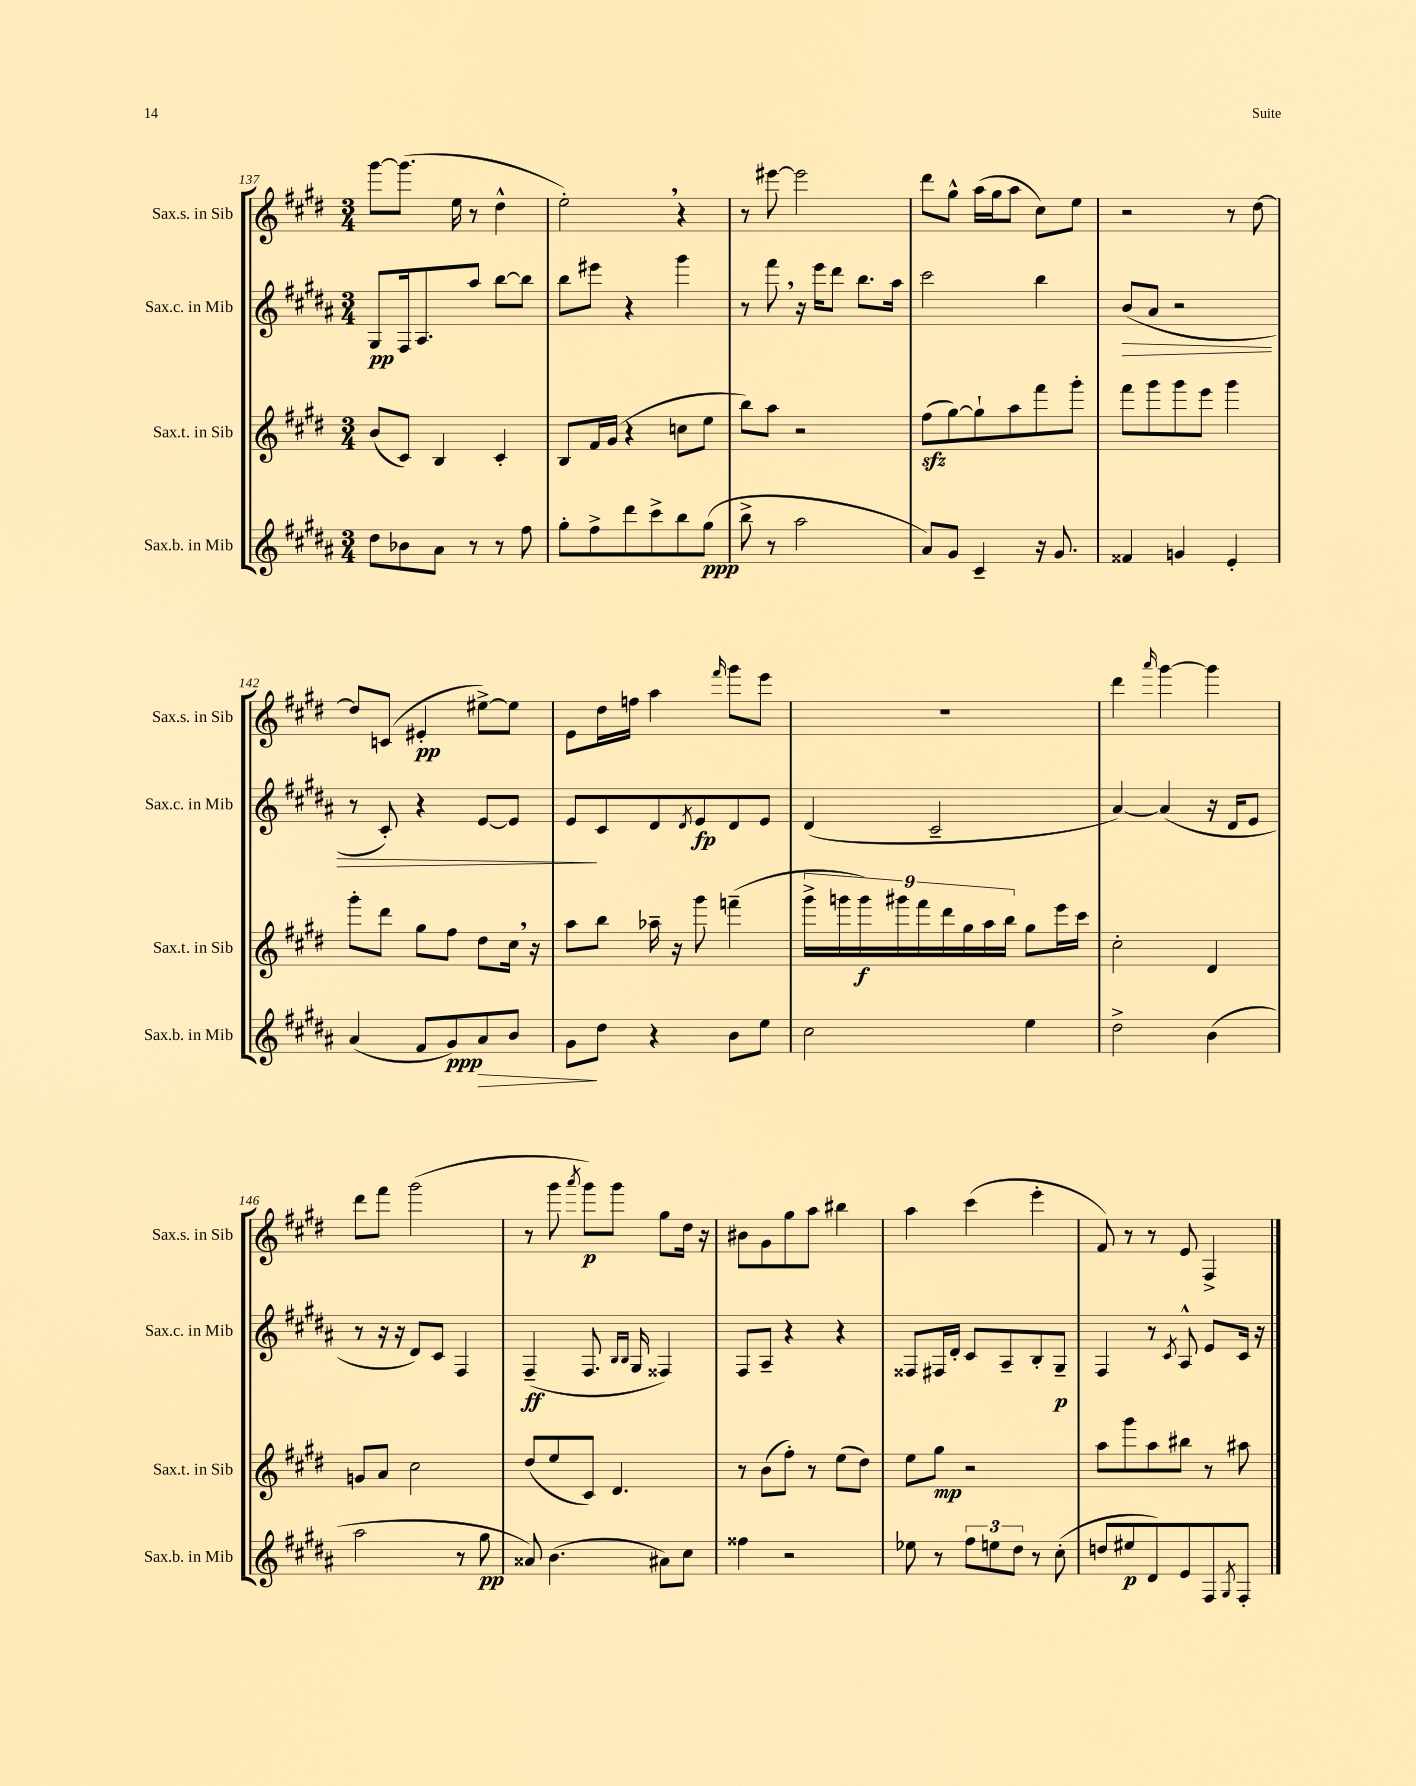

**kern	**dynam	**kern	**dynam	**kern	**dynam	**kern	**dynam
*part4	*part4	*part3	*part3	*part2	*part2	*part1	*part1
*staff4	*staff4	*staff3	*staff3	*staff2	*staff2	*staff1	*staff1
*I"Sax.b. in Mib	*	*I"Sax.t. in Sib	*	*I"Sax.c. in Mib	*	*I"Sax.s. in Sib	*
*I'Sax.b. in Mib	*	*I'Sax.t. in Sib	*	*I'Sax.c. in Mib	*	*I'Sax.s. in Sib	*
*clefG2	*	*clefG2	*	*clefG2	*	*clefG2	*
*k[f#c#g#d#a#]	*	*k[f#c#g#d#]	*	*k[f#c#g#d#a#]	*	*k[f#c#g#d#]	*
*M3/4	*	*M3/4	*	*M3/4	*	*M3/4	*
=137	=137	=137	=137	=137	=137	=137	=137
8dd#\L	.	(8b/L	.	8G#/L	pp	[8ggg#\L	.
8b-X\	.	8c#/J)	.	16F#/k	.	(8.ggg#\J]	.
.	.	.	.	8.A#/	.	.	.
8a#\J	.	4B/	.	.	.	.	.
.	.	.	.	.	.	16ee\	.
8r	.	.	.	8aa#/J	.	8r	.
8r	.	4c#'/	.	[8bb\L	.	4dd#^^\	.
8ff#\	.	.	.	8bb\J]	.	.	.
=138	=138	=138	=138	=138	=138	=138	=138
8gg#'\L	.	8B/L	.	8bb\L	.	2ee',\)	.
8ff#^\	.	16f#/L	.	8eee#X\J	.	.	.
.	.	(16g#/JJ	.	.	.	.	.
8ddd#\	.	4r	.	4r	.	.	.
8ccc#^\	.	.	.	.	.	.	.
8bb\	.	8ccn\L	.	4ggg#\	.	4r	.
(8gg#\J	ppp	8ee\J	.	.	.	.	.
=139	=139	=139	=139	=139	=139	=139	=139
8bb^\	.	8bb\L)	.	8r	.	8r	.
8r	.	8aa\J	.	8fff#,\	.	[8eee#X\	.
2aa#\	.	2r	.	16r	.	2eee#\]	.
.	.	.	.	16eee\KL	.	.	.
.	.	.	.	8ddd#\J	.	.	.
.	.	.	.	8.bb\L	.	.	.
.	.	.	.	16aa#\Jk	.	.	.
=140	=140	=140	=140	=140	=140	=140	=140
8a#/L)	.	(8ff#zz\L	.	2ccc#\	.	8ddd#\L	.
8g#/J	.	[8gg#\)	.	.	.	8gg#^^\J	.
4c#~/	.	8gg#`\]	.	.	.	(16aa\LL	.
.	.	.	.	.	.	16gg#\J	.
.	.	8aa\	.	.	.	8aa\J	.
16r	.	8fff#\	.	4bb\	.	8cc#\L)	.
8.g#/	.	.	.	.	.	.	.
.	.	8ggg#'\J	.	.	.	8ee\J	.
=141	=141	=141	=141	=141	=141	=141	=141
!	!	!	!	!	!LO:HP:b	!	!
4f##X/	.	8fff#\L	.	(8b/L	>	2r	.
.	.	8ggg#\	.	8a#/J	.	.	.
4gn/	.	8ggg#\	.	2r	.	.	.
.	.	8eee\J	.	.	.	.	.
4e'/	.	4ggg#\	.	.	.	8r	.
.	.	.	.	.	.	[8dd#\	.
!!LO:LB:g=z
=142	=142	=142	=142	=142	=142	=142	=142
(4a#/	.	8ggg#'\L	.	8r	.	8dd#/L]	.
.	.	8ddd#\J	.	8c#'/)	.	(8cn/J	.
8f#/L	.	8gg#\L	.	4r	.	4e#X'/	pp
8g#/)	ppp	8ff#\J	.	.	.	.	.
!	!LO:HP:b	!	!	!	!	!	!
8a#/	>	8dd#\L	.	[8e/L	.	[8ee#X^\L)	.
8b/J	.	16cc#,\Jk	.	8e/J]	.	8ee#\J]	.
.	.	16r	.	.	.	.	.
=143	=143	=143	=143	=143	=143	=143	=143
8g#\L	.	8aa\L	.	8e/L	.	8e\L	.
8dd#\J	]	8bb\J	.	8c#/	]	16dd#\L	.
.	.	.	.	.	.	16ffn\JJ	.
4r	.	16aa-X~\	.	8d#/	.	4aa\	.
.	.	16r	.	.	.	.	.
.	.	.	.	8qd#/	.	.	.
.	.	8ggg#\	.	8e/	fp	.	.
.	.	.	.	.	.	16qqfff#/	.
8b\L	.	(4fffn~\	.	8d#/	.	8ggg#\L	.
8ee\J	.	.	.	8e/J	.	8eee\J	.
=144	=144	=144	=144	=144	=144	=144	=144
2cc#\	.	18ggg#^\LL	.	(4d#/	.	2.r	.
.	.	18gggn\	.	.	.	.	.
.	.	18ggg\)	f	.	.	.	.
.	.	18ggg#X\	.	.	.	.	.
.	.	18fff#\	.	.	.	.	.
.	.	.	.	2c#~/	.	.	.
.	.	18ddd#\	.	.	.	.	.
.	.	18gg#\	.	.	.	.	.
.	.	18aa\	.	.	.	.	.
.	.	18bb\JJ	.	.	.	.	.
4ee\	.	8gg#\L	.	.	.	.	.
.	.	16eee\L	.	.	.	.	.
.	.	16ccc#\JJ	.	.	.	.	.
=145	=145	=145	=145	=145	=145	=145	=145
2dd#^\	.	2cc#'\	.	[4a#/)	.	4ddd#\	.
.	.	.	.	.	.	16qqaaa/	.
.	.	.	.	(4a#/]	.	[4ggg#\	.
(4b\	.	4d#/	.	16r	.	4ggg#\]	.
.	.	.	.	16d#/KL	.	.	.
.	.	.	.	8e/J	.	.	.
!!LO:LB:g=z
=146	=146	=146	=146	=146	=146	=146	=146
2aa#\	.	8gn/L	.	8r	.	8ddd#\L	.
.	.	8a/J	.	16r	.	8fff#\J	.
.	.	.	.	16r	.	.	.
.	.	2cc#\	.	8d#/L)	.	(2ggg#\	.
.	.	.	.	8c#/J	.	.	.
8r	.	.	.	4F#/	.	.	.
8gg#\	pp	.	.	.	.	.	.
=147	=147	=147	=147	=147	=147	=147	=147
8a##X/)	.	(8dd#/L	.	(4F#~/	ff	8r	.
(4.b\	.	8ee/	.	.	.	8ggg#\	.
.	.	.	.	.	.	8qaaa/	.
.	.	8c#/J)	.	8.F#/	.	8ggg#\L)	p
.	.	4.d#/	.	.	.	8ggg#\J	.
.	.	.	.	16qqB/LL	.	.	.
.	.	.	.	16qqB/JJ	.	.	.
.	.	.	.	16G#/	.	.	.
8a#X\L)	.	.	.	4F##X/)	.	8gg#\L	.
8cc#\J	.	.	.	.	.	16dd#\Jk	.
.	.	.	.	.	.	16r	.
=148	=148	=148	=148	=148	=148	=148	=148
4ff##X\	.	8r	.	8F#/L	.	8b#X\L	.
.	.	(8b\L	.	8A#~/J	.	8g#\	.
2r	.	8ff#'\J)	.	4r	.	8gg#\	.
.	.	8r	.	.	.	8aa\J	.
.	.	(8ee\L	.	4r	.	4bb#X\	.
.	.	8dd#\J)	.	.	.	.	.
=149	=149	=149	=149	=149	=149	=149	=149
8ee-X\	.	8ee\L	.	8F##X/L	.	4aa\	.
8r	.	8gg#\J	mp	16F#X/L	.	.	.
.	.	.	.	16d#'/JJ	.	.	.
12ff#\L	.	2r	.	8c#/L	.	(4ccc#\	.
12een\	.	.	.	.	.	.	.
.	.	.	.	8A#~/	.	.	.
12dd#\J	.	.	.	.	.	.	.
8r	.	.	.	8B'/	.	4eee'\	.
(8cc#'\	.	.	.	8G#~/J	p	.	.
=150	=150	=150	=150	=150	=150	=150	=150
8ddn/L	.	8aa\L	.	4F#/	.	8f#/)	.
8ee#X/	p	8ggg#\	.	.	.	8r	.
8d#/)	.	8aa\	.	8r	.	8r	.
.	.	.	.	8qc#/	.	.	.
8e/	.	8bb#X\J	.	8A#^^/	.	8e/	.
8F#/	.	8r	.	8e/L	.	4F#^/	.
8qG#/	.	.	.	.	.	.	.
8F#'/J	.	8aa#X\	.	16c#/Jk	.	.	.
.	.	.	.	16r	.	.	.
==	==	==	==	==	==	==	==
*-	*-	*-	*-	*-	*-	*-	*-
